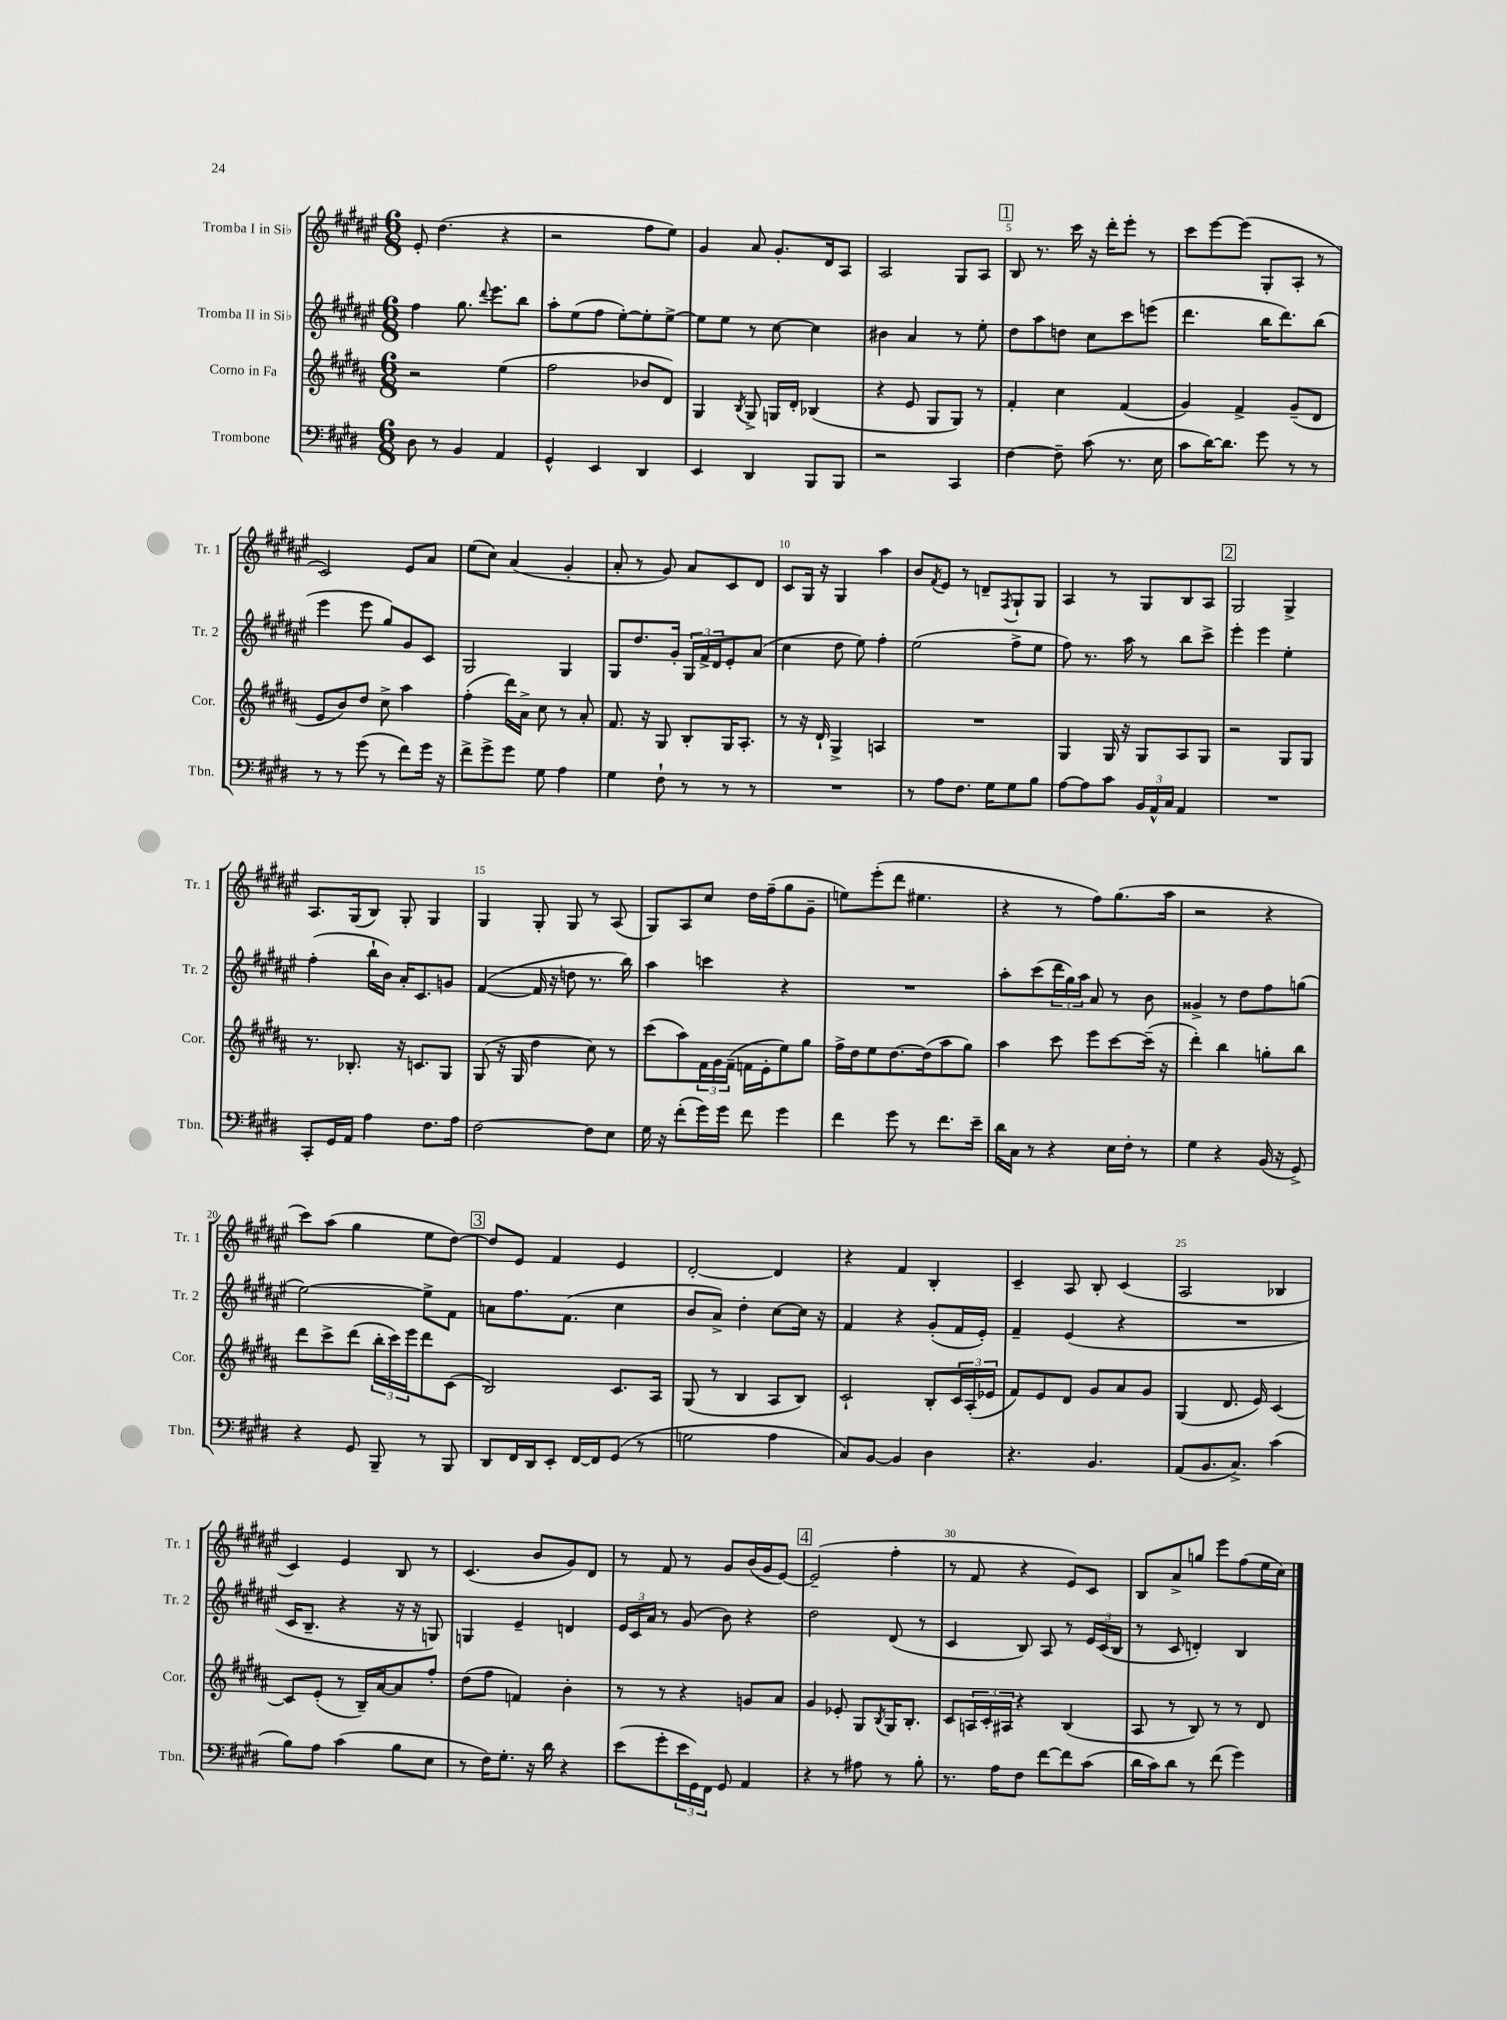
<<
\new StaffGroup <<
\new Staff = "s0" \with { instrumentName = "Tromba I in Sib" shortInstrumentName = "Tr. 1" } {
    \clef treble \key fis \major \numericTimeSignature \time 6/8
    eis'8-. dis''4.( r4 |
    r2 fis''8 eis''8) |
    gis'4 ais'8 gis'8.-. dis'16 ais8 |
    ais2 gis8 ais8 |
    \mark \markup { \box "1" } b8 r8. cis'''16 r16 dis'''16-. eis'''8-. r8 |
    cis'''8 eis'''8~ eis'''8( gis8-. ais8-. r8 |
    cis'2) eis'8 ais'8 |
    eis''8( cis''8) ais'4( gis'4-. |
    ais'8-. r8 gis'8) ais'8 cis'8 dis'8 |
    cis'8 gis16 r16 gis4 ais''4 |
    b'8 \acciaccatura { fis'8 } eis'8 r8 d'8-- \acciaccatura { fis8 } gis8-! gis8 |
    ais4 r8 gis8 b8 ais8 |
    \mark \markup { \box "2" } gis2 gis4-> |
    ais8. gis16( b8) gis8-. gis4 |
    gis4 gis8-. gis8 r8 ais8( |
    gis8) ais8 cis''8 dis''16 fis''16--( gis''8 gis'8-- |
    e''8) eis'''8-.( dis'''8 eis''4. |
    r4 r8 fis''8) gis''8.( ais''16 |
    r2 r4 |
    cis'''8) ais''8( gis''4 eis''8 dis''8~) |
    \mark \markup { \box "3" } dis''8 eis'8 fis'4 eis'4 |
    dis'2~-. dis'4 |
    r4 fis'4 b4-. |
    cis'4-- ais8 b8-. cis'4( |
    ais2 bes4 |
    cis'4) eis'4 b8 r8 |
    cis'4.( b'8 gis'8) dis'8 |
    r8 fis'8 r8 gis'8 b'16( gis'16 eis'8~) |
    \mark \markup { \box "4" } eis'2--( fis''4-. |
    r8 fis'8 r4 eis'8) cis'8 |
    b8 ais'8-> g''8 eis'''8 fis''8( eis''16 cis''16) \bar "|." |
}
\new Staff = "s1" \with { instrumentName = "Tromba II in Sib" shortInstrumentName = "Tr. 2" } {
    \clef treble \key fis \major \numericTimeSignature \time 6/8
    fis''4 gis''8. \appoggiatura { dis'''8 } eis'''8. b''8 |
    ais''8-. eis''8( fis''8 eis''8~-.) eis''8-. eis''8~-> |
    eis''8 eis''8 r8 cis''8~ cis''4 |
    bis'4 ais'4 r8 eis''8-. |
    \mark \markup { \box "1" } dis''8 ais''8 d''8 cis''8 cis'''8 e'''8( |
    dis'''4. b''16 dis'''8.) b''8( |
    eis'''4 eis'''8 gis''8) gis'8 cis'8 |
    gis2 gis4 |
    gis8 dis''8. gis'16-. \tuplet 3/2 { gis16 fis'16-> dis'16 } eis'8-. ais'8( |
    cis''4 dis''8 eis''8) fis''4-. |
    eis''2( fis''8-> eis''8 |
    fis''8) r8. ais''16 r8 b''8 cis'''8-> |
    \mark \markup { \box "2" } eis'''4-. eis'''4 eis''4-. |
    fis''4-.( b''16-! b'16) ais'16-. cis'8. g'8 |
    fis'4~( fis'16 r16 d''8 r8. b''16) |
    ais''4 c'''4 r4 |
    R2. |
    ais''8-. cis'''8( \tuplet 3/2 { dis'''16 gis''16) ais''16 } ais'8 r8 b'8 |
    gisis'4-> r8 dis''8 fis''8 g''8( |
    eis''2~) eis''8-> fis'8 |
    \mark \markup { \box "3" } a'8 fis''8. fis'8.( cis''4 |
    b'8 ais'8->) dis''4-. cis''8~ cis''16 r16 |
    fis'4 r4 gis'8-.( fis'16 eis'16-.) |
    fis'4-- eis'4( r4 |
    R2. |
    cis'16 b8.-- r4 r16 r16 g8) |
    g4 eis'4-- d'4 |
    \tuplet 3/2 { eis'16 cis'16 ais'16 } r8 gis'8( b'8) r4 |
    \mark \markup { \box "4" } dis''2 dis'8( r8 |
    cis'4 b8) ais8 r8 \tuplet 3/2 { eis'16 cis'16( b16 } |
    r8 cis'8 d'4-.) b4 \bar "|." |
}
\new Staff = "s2" \with { instrumentName = "Corno in Fa" shortInstrumentName = "Cor." } {
    \clef treble \key b \major \numericTimeSignature \time 6/8
    r2 e''4( |
    fis''2 bes'8 dis'8) |
    gis4 \acciaccatura { b8 } gis8-> g16 dis'16-. bes4( |
    r4 e'8 gis8 gis8) r8 |
    \mark \markup { \box "1" } fis'4-. cis''4 fis'4( |
    gis'4) fis'4-> gis'8--( dis'8 |
    e'8 b'8) dis''8 cis''8-> ais''4 |
    fis''4-.( dis'''16) ais'16-> cis''8 r8 ais'8-. |
    fis'8. r16 gis8 b8-. gis16 ais8.-. |
    r8 r16 dis'16-! gis4-> a4 |
    R2. |
    gis4 gis16 r16 gis8 ais8 gis8 |
    \mark \markup { \box "2" } r2 gis8 gis8 |
    r8. bes8.-. r16 c'8. gis8 |
    gis8( r16 gis16 dis''4 cis''8) r8 |
    cis'''8( ais''8) \tuplet 3/2 { fis'16 gis'16 fis'16--( } f'16 e'16-. e''8) gis''8 |
    fis''16-> dis''16 e''8 dis''8.~ dis''16( ais''8 gis''8) |
    ais''4 cis'''8 e'''8 cis'''8~ cis'''16--( r16 |
    dis'''4-.) b''4 g''8-. b''8 |
    dis'''8 cis'''8-> dis'''8( \tuplet 3/2 { b''16-. cis'''16) e'''16 } dis'''8 cis'8( |
    \mark \markup { \box "3" } b2) cis'8. ais16 |
    gis8( r8 b4 ais8 b8) |
    cis'2-! b8-. \tuplet 3/2 { cis'16 ais16-.( ees'16 } |
    fis'8) e'8 dis'8 gis'8 ais'8 gis'8 |
    gis4( dis'8. e'16) cis'4~ |
    cis'8 e'8-.( r8 b16--) ais'16~ ais'8 fis''8-. |
    dis''8( fis''8 f'4) b'4-. |
    r8 r8 r4 g'8 ais'8 |
    \mark \markup { \box "4" } gis'4 ees'8-. gis8 \acciaccatura { b8 } gis16 b8.-. |
    cis'8 \tuplet 3/2 { a16 cis'16-. ais16 } r4 b4( |
    ais8 r8 b8) r8 r8 dis'8 \bar "|." |
}
\new Staff = "s3" \with { instrumentName = "Trombone" shortInstrumentName = "Tbn." } {
    \clef bass \key e \major \numericTimeSignature \time 6/8
    dis8 r8 b,4 a,4 |
    gis,4-^ e,4 dis,4 |
    e,4 dis,4 b,,8 b,,8 |
    r2 cis,4 |
    \mark \markup { \box "1" } fis4~ fis8-- cis'8( r8. e16 |
    cis'8 dis'16~) dis'8. gis'8 r8 r8 |
    r8 r8 gis'8( r8 fis'8) gis'16 r16 |
    fis'8-> gis'8-> gis'8 gis8 a4 |
    gis4 fis8-! r8 r8 r8 |
    R2. |
    r8 a8 fis8. gis16 gis8 b8 |
    a8~ a8 cis'8 \tuplet 3/2 { b,16 a,16-^ cis16 } a,4 |
    \mark \markup { \box "2" } R2. |
    cis,8-. gis,16 a,16 a4 fis8. a16 |
    fis2~ fis8 e8 |
    gis16 r16 fis'8-.( gis'16) gis'16 fis'8 gis'4 |
    fis'4 gis'8 r8 fis'8. e'16-- |
    dis'16 cis16 r8 r4 e16 fis16-. r8 |
    gis4 r4 b,16( r16 gis,8->) |
    r4 gis,8 b,,8-- r8 b,,8 |
    \mark \markup { \box "3" } dis,8 fis,16 dis,16 e,8-. fis,16~ fis,16 gis,8( r8 |
    g2 a4 |
    cis8) b,8~ b,4 dis4 |
    r4. b,4. |
    a,8( b,8. cis8.->) cis'4( |
    b8) a8 cis'4( b8 e8 |
    r8 fis16) gis8.-. r16 dis'16 r4 |
    e'8( gis'8-. \tuplet 3/2 { e'16 gis,16) fis,16 } gis,8 a,4 |
    \mark \markup { \box "4" } r4 r8 ais8 r8 b8-. |
    r8. a16 fis8 fis'8~ fis'8 cis'8( |
    dis'16 cis'16) dis'8 r8 fis'8( gis'4) \bar "|." |
}
>>
>>
\layout { \context { \Score \override BarNumber.break-visibility = ##(#f #t #t) barNumberVisibility = #(every-nth-bar-number-visible 5) } }
